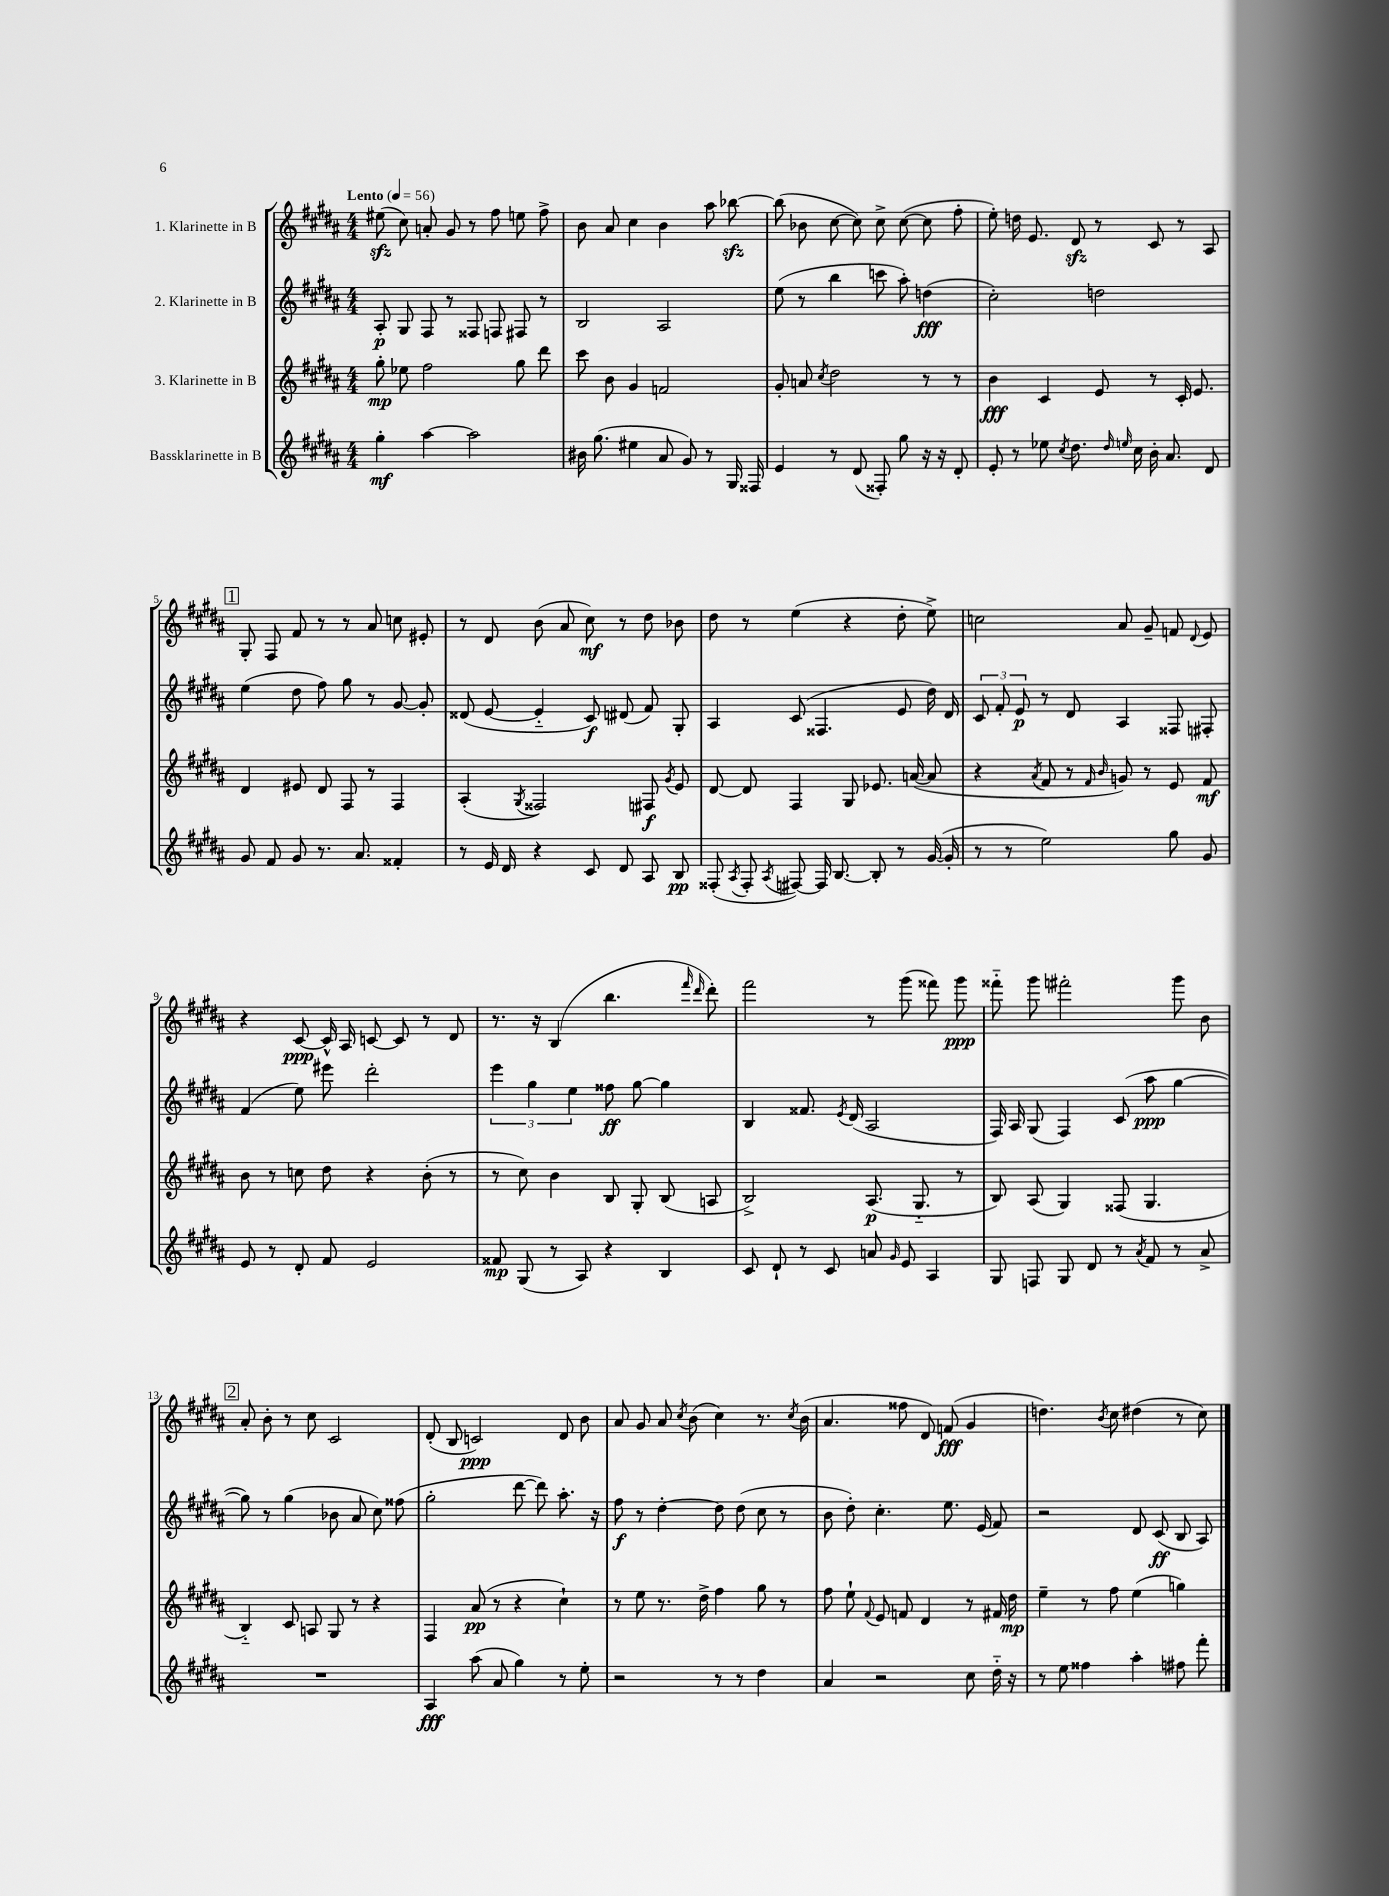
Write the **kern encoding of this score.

**kern	**kern	**kern	**kern
*staff4	*staff3	*staff2	*staff1
*clefG2	*clefG2	*clefG2	*clefG2
*k[f#c#g#d#a#]	*k[f#c#g#d#a#]	*k[f#c#g#d#a#]	*k[f#c#g#d#a#]
*M4/4	*M4/4	*M4/4	*M4/4
*MM56	*MM56	*MM56	*MM56
4gg#'	8gg#'	8A#'	(8ee#
.	8ee-	8G#	8cc#)
[4aa#	2ff#	8F#	8a'
.	.	8r	8g#
2aa#]	.	8F##	8r
.	.	8F	8ff#
.	8gg#	8F#	8ee
.	8ddd#	8r	8ff#^
=	=	=	=
16b#	8ccc#	2B	8b
(8.gg#	.	.	.
.	8b	.	8a#
4ee#	4g#	.	4cc#
8a#	2f	2A#	4b
8g#)	.	.	.
8r	.	.	8aa#
16G#	.	.	[8bb-
16F##	.	.	.
=	=	=	=
4e	8g#'	(8ee	(8bb-]
.	8a	8r	8b-
.	8qcc#	.	.
8r	2dd#	4bb	[8cc#
(8d#	.	.	8cc#])
8F##')	.	8ccc	8cc#^
8gg#	.	8aa#')	([8cc#
16r	8r	(4dd	8cc#]
16r	.	.	.
8d#'	8r	.	8ff#'
=	=	=	=
8e'	4b	2cc#')	8ee')
8r	.	.	16dd
.	.	.	8.e
8ee-	4c#	.	.
8qcc#	.	.	.
8.dd#	.	.	8d#
.	8e	2dd	8r
16qqdd#	.	.	.
16qqee	.	.	.
16cc#	.	.	.
16b'	8r	.	8c#
8.a#	.	.	.
.	16c#'	.	8r
.	8.e	.	.
8d#	.	.	8A#
=	=	=	=
8g#	4d#	(4ee	8G#'
8f#	.	.	8F#
8g#	8e#	8dd#	8f#
8.r	8d#	8ff#)	8r
.	8F#	8gg#	8r
8.a#	.	.	.
.	8r	8r	8a#
4f##'	4F#	[8g#	8cc
.	.	8g#']	8e#'
=	=	=	=
8r	(4A#'	(8d##	8r
16e	.	[8e	8d#
16d#	.	.	.
.	8qG#	.	.
4r	2F##)	4e'~]	(8b
.	.	.	8a#
8c#	.	8c#)	8cc#)
8d#	.	(8d#	8r
8A#	8F#	8f#)	8dd#
.	8qg#	.	.
8B	8e	8G#'	8b-
=	=	=	=
(8F##'	[8d#	4A#	8dd#
8qA#	.	.	.
8F##'	8d#]	.	8r
8qA#	.	.	.
[8F#)	4F#	(8c#	(4ee
16F#]	.	4.F##	.
[8.B	.	.	.
.	8G#	.	4r
8B']	8.e-	.	.
8r	.	8e	8dd#'
.	([16a	.	.
([16g#	8a]	16dd#)	8ee^)
16g#']	.	16d#	.
=	=	=	=
8r	4r	12c#	2cc
.	.	12f#'	.
8r	.	.	.
.	.	12e	.
.	8qa#	.	.
2ee)	8f#	8r	.
.	8r	8d#	.
.	16qqf#	.	.
.	16qqb	.	.
.	8g)	4A#	8a#
.	8r	.	8g#~
8gg#	8e	8F##	8f
.	.	.	8qqd#
8g#	8f#	8F#'	8e
=	=	=	=
8e	8b	(4f#	4r
8r	8r	.	.
8d#'	8cc	8ee)	[8c#
8f#	8dd#	8eee#	16c#^^]
.	.	.	16A#
2e	4r	2ddd#'	[8c
.	.	.	8c]
.	(8b'	.	8r
.	8r	.	8d#
=	=	=	=
8f##	8r	6eee	8.r
(8G#	8cc#)	.	.
.	.	6gg#	.
.	.	.	16r
8r	4b	.	(4B
.	.	6ee	.
8A#)	.	.	.
4r	8B	8ff##	4.bb
.	8G#'	[8gg#	.
4B	(8B	4gg#]	.
.	.	.	16qqfff#
.	.	.	16qqddd#
.	8A	.	8ddd#')
=	=	=	=
8c#	2B^)	4B	2fff#
8d#`	.	.	.
8r	.	8.f##	.
8c#	.	.	.
.	.	8qe	.
.	.	(16d#	.
8a	(8.A#	2A#	8r
16qqg#	.	.	.
8e	.	.	(8ggg#
.	8.G#'~	.	.
4A#	.	.	8fff##)
.	8r	.	8ggg#
=	=	=	=
8G#	8B)	16F#)	8fff##'~
.	.	16A#	.
8F	(8A#	(8G#	8ggg#
8G#	4G#)	4F#)	2fff#'
8d#	.	.	.
8r	(8F##	(8c#	.
8qa#	.	.	.
8f#	4.G#	8aa#	.
8r	.	[4gg#	8ggg#
8a#^	.	.	8b
=	=	=	=
1r	4B'~)	8gg#])	8a#'
.	.	8r	8b'
.	8c#	(4gg#	8r
.	8A	.	8cc#
.	8G#	8b-	2c#
.	8r	8a#	.
.	4r	8cc#)	.
.	.	(8ff##	.
=	=	=	=
4A#	4F#	2gg#'	(8d#'
.	.	.	8B
(8aa#	(8a#	.	2c)
8a#	8r	.	.
4gg#)	4r	[8ddd#	.
.	.	8ddd#])	.
8r	4cc#`)	8.aa#'	8d#
8ee'	.	.	8b
.	.	16r	.
=	=	=	=
2r	8r	8ff#	8a#
.	8ee	8r	8g#
.	8.r	[4dd#'	8a#
.	.	.	8qcc#
.	.	.	(8b
.	16dd#^	.	.
8r	4ff#	8dd#]	4cc#)
8r	.	(8dd#	.
4dd#	8gg#	8cc#	8.r
.	8r	8r	.
.	.	.	8qcc#
.	.	.	(16b
=	=	=	=
4a#	8ff#	8b	4.a#
.	8ee`	8dd#')	.
.	8qqf#	.	.
2r	8e	4.cc#'	.
.	8f	.	8ff##
.	4d#	.	8d#)
.	.	8.ee	(8f
8cc#	8r	.	4g#
.	.	(16e	.
16dd#'~	16f#	8f#)	.
16r	16dd#	.	.
=	=	=	=
8r	4ee~	2r	4.dd)
8ee	.	.	.
4ff##	8r	.	.
.	.	.	8qb
.	8ff#	.	8cc#
4aa#'	(4ee	8d#	(4dd#
.	.	(8c#	.
8ff#	4gg)	8B	8r
8fff#'	.	8A#)	8cc#)
==	==	==	==
*-	*-	*-	*-
